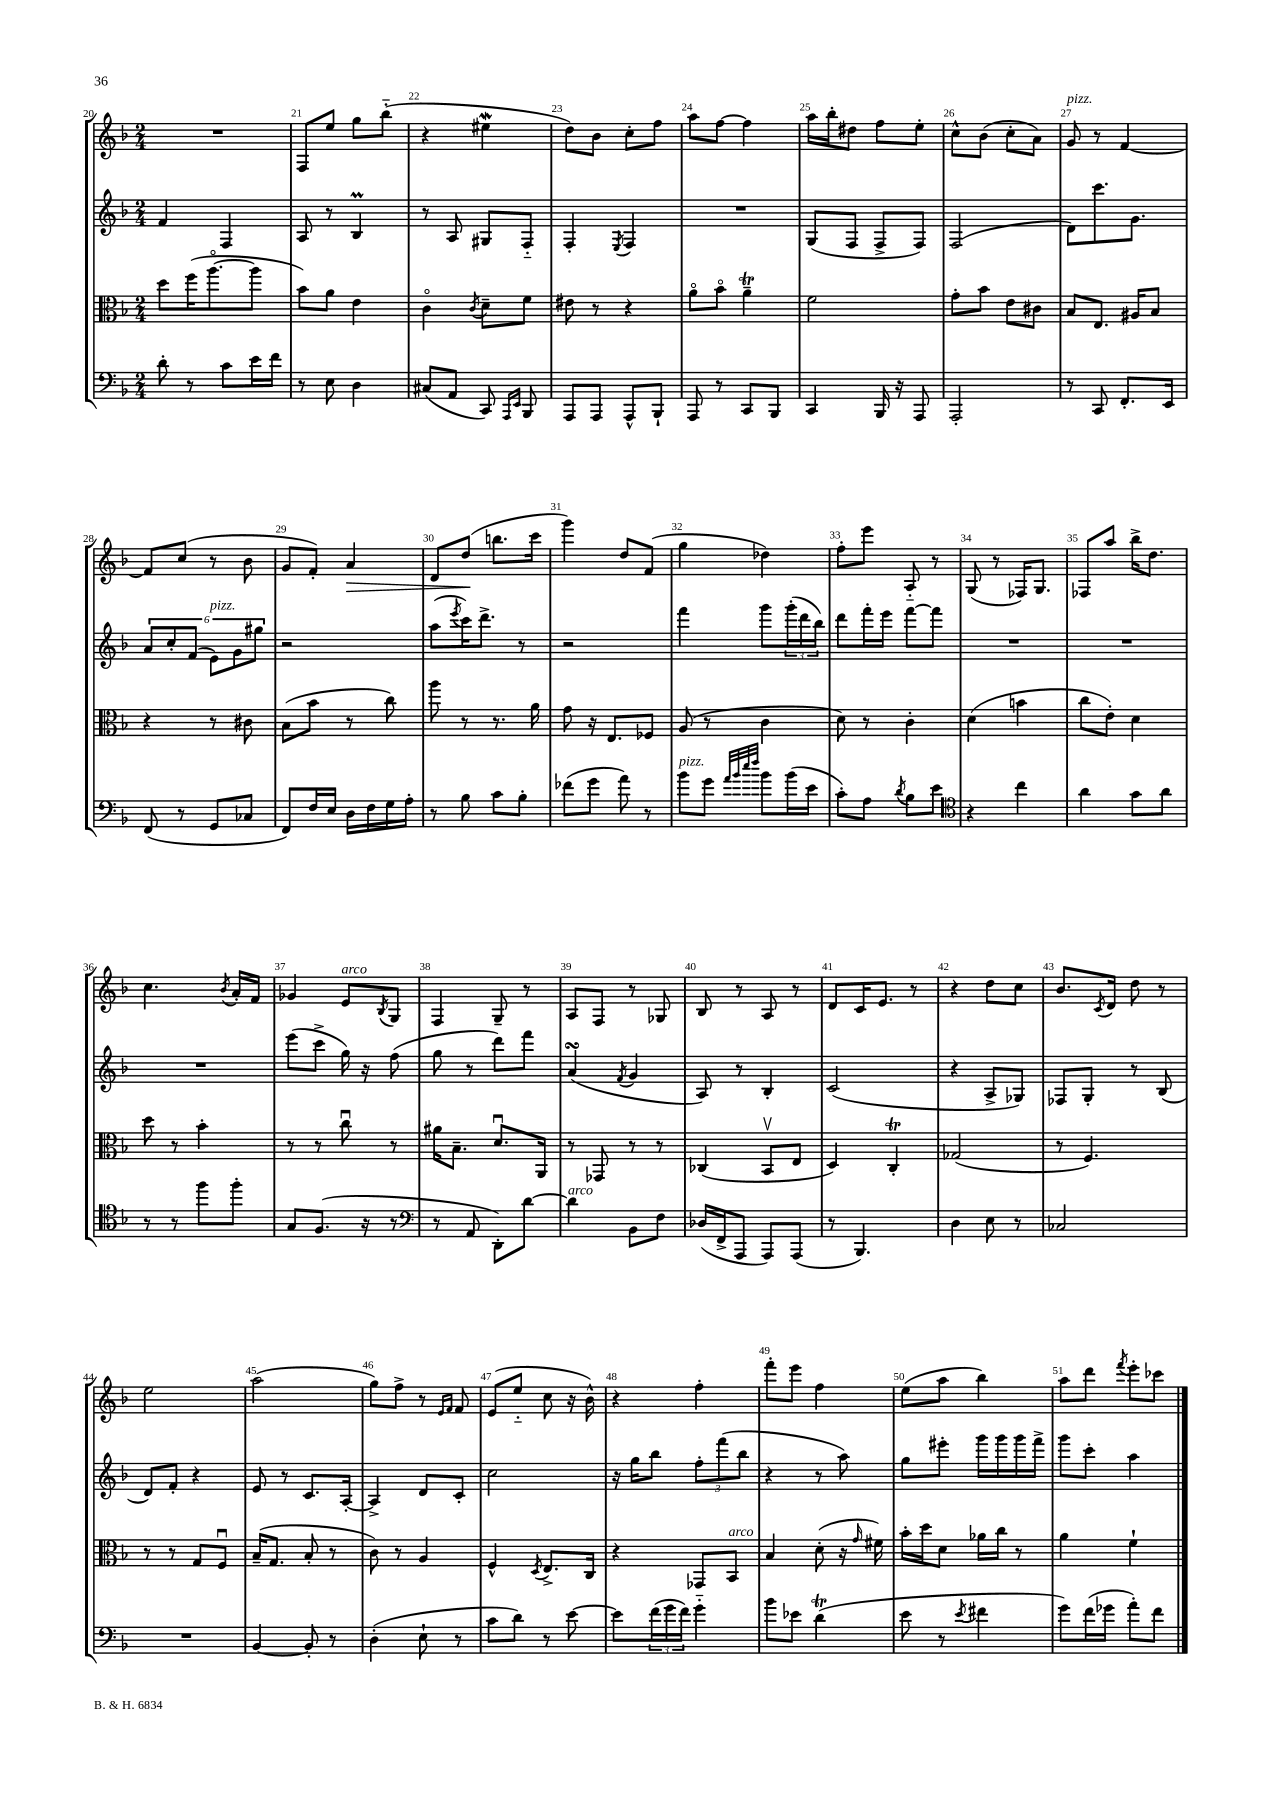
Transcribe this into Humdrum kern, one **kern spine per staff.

**kern	**kern	**kern	**kern
*staff4	*staff3	*staff2	*staff1
*clefF4	*clefC3	*clefG2	*clefG2
*k[b-]	*k[b-]	*k[b-]	*k[b-]
*M2/4	*M2/4	*M2/4	*M2/4
8d'\	8dd\L	4f/	2r
8r	(16ff\K	.	.
.	[8.aao\	.	.
8c\L	.	4F/	.
16e\L	8aa\]J	.	.
16f\JJ	.	.	.
=	=	=	=
8r	8b-\L)	8A/	8F/L
8E\	8a\J	8r	8ee/J
4D\	4e\	4B-/	8gg\L
.	.	.	(8bb-'~\J
=	=	=	=
(8C#/L	4co\	8r	4r
8AA/J	.	8A/	.
.	8qc/	.	.
8CC/)	8d~\L	8G#/L	4ee#\
16qqAAA/LL	.	.	.
16qqEE/JJ	.	.	.
8BBB-/	8f\J	8F'~/J	.
=	=	=	=
8AAA/L	8e#\	4F'/	8dd\L)
8AAA/J	8r	.	8b-\J
.	.	8qE/	.
8AAA^^/L	4r	4F/	8cc'\L
8BBB-`/J	.	.	8ff\J
=	=	=	=
8AAA/	8ao\L	2r	8aa\L
8r	8b-o\J	.	[8ff\J
8CC/L	4a~\	.	4ff\]
8BBB-/J	.	.	.
=	=	=	=
4CC/	2f\	(8G/L	16aa\LL
.	.	.	16bb-'\J
.	.	8F/J	8dd#\J
16BBB-/	.	8F^/L	8ff\L
16r	.	.	.
8AAA/	.	8F/J)	8ee'\J
=	=	=	=
2AAA'/	8g'\L	(2F/	8cc^^\L
.	8b-\J	.	(8b-\J
.	8e\L	.	8cc'\L
.	8c#\J	.	8a\J)
=	=	=	=
8r	8B-/L	8d\L)	8g/
8CC/	8.E/J	8.ccc\	8r
8.FF'/L	.	.	[4f/
.	16A#/LK	8.g\J	.
.	8B-/J	.	.
16EE/Jk	.	.	.
=	=	=	=
(8FF/	4r	12a/L	8f/]L
.	.	12cc'/	.
8r	.	.	(8cc/J
.	.	(12f/J	.
8GG/L	8r	12e\L)	8r
.	.	12g\	.
8C-/J	8c#\	.	8b-\
.	.	12gg#\J	.
=	=	=	=
8FF/L)	(8B-\L	2r	8g/L
16F/L	8b-\J	.	8f'/J)
16E/JJ	.	.	.
16D\LL	8r	.	4a/
16F\	.	.	.
16G\	8cc\)	.	.
16A'\JJ	.	.	.
=	=	=	=
8r	8aa\	(8aa\L	8d/L
.	.	8qeee/	.
8B-\	8r	16ccc\K)	(8dd/J
.	.	8.ddd^\J	.
8c\L	8.r	.	8.bb\L
8B-'\J	.	8r	.
.	16a\	.	16ccc\Jk
=	=	=	=
(8f-\L	8g\	2r	4ggg\)
8g\J	16r	.	.
.	8.E/L	.	.
8a\)	.	.	8dd/L
8r	8F-/J	.	(8f/J
=	=	=	=
8b-\L	(8A/	4fff\	4gg\
8g\J	8r	.	.
32qqa/LLL	.	.	.
32qqb-/	.	.	.
32qqee/	.	.	.
32qqff/JJJ	.	.	.
8b-\L	4c\	8ggg\L	4dd-\)
(16b-\L	.	(24ggg'\L	.
.	.	24ddd\	.
16e\JJ	.	.	.
.	.	24bb-\JJ)	.
=	=	=	=
8c'\L)	8d\)	8ddd\L	8ff'\L
8A\J	8r	16fff'\L	8eee\J
.	.	16eee\JJ	.
8qd/	.	.	.
8B-\L	4c'\	[8fff\L	8A'~/
8e\J	.	8fff\]J	8r
=	=	=	=
*clefC4	*	*	*
4r	(4d\	2r	(8G/
.	.	.	8r
4cc\	4b\	.	16F-/LK)
.	.	.	8.G/J
=	=	=	=
4a\	8cc\L	2r	8F-/L
.	8e'\J)	.	8aa/J
8g\L	4d\	.	16bb-^\LK
.	.	.	8.dd\J
8a\J	.	.	.
=	=	=	=
8r	8dd\	2r	4.cc\
8r	8r	.	.
8ff\L	4b-'\	.	.
.	.	.	8qb-/
8ff'\J	.	.	16a'/LL
.	.	.	16f/JJ
=	=	=	=
8G/L	8r	(8eee\L	4g-/
(8.F/J	8r	8ccc^\J	.
.	8ccu\	16gg\)	8e/L
16r	.	16r	.
.	.	.	8qB-/
8r	8r	(8ff\	8G/J
=	=	=	=
*clefF4	*	*	*
8r	16a#\LK	8gg\	4F/
.	8.B-~\J	.	.
8AA/	.	8r	.
8DD'\L)	8.du/L	8ddd\L)	8G~/
[8d\J	.	8fff\J	8r
.	16AA/Jk	.	.
=	=	=	=
4d\]	8r	(4a/	8A/L
.	8GG-/	.	8F/J
.	.	8qf/	.
8BB-\L	8r	4g/	8r
8F\J	8r	.	8G-/
=	=	=	=
(16D-/LL	(4C-/	8A/)	8B-/
16FF^/J	.	.	.
8AAA/J	.	8r	8r
8AAA/L)	8BB-v/L	4B-'/	8A/
(8AAA/J	8E/J	.	8r
=	=	=	=
8r	4D/)	(2c/	8d/L
4.BBB-/)	.	.	16c/K
.	.	.	8.e/J
.	4C'/	.	.
.	.	.	8r
=	=	=	=
4D\	(2G-/	4r	4r
8E\	.	8A^/L	8dd\L
8r	.	8G-/J)	8cc\J
=	=	=	=
2C-/	8r	8F-/L	8.b-/L
.	4.F/)	8G'/J	.
.	.	.	8qc/
.	.	.	16d/Jk
.	.	8r	8dd\
.	.	(8B-/	8r
=	=	=	=
2r	8r	8d/L)	2ee\
.	8r	8f'/J	.
.	8G/L	4r	.
.	8Fu/J	.	.
=	=	=	=
[4BB-/	(16B-~/LK	8e/	(2aa\
.	8.G/J	.	.
.	.	8r	.
8BB-'/]	8B-'/	8.c/L	.
8r	8r	.	.
.	.	[16A'/Jk	.
=	=	=	=
(4D'\	8c\)	4A^/]	8gg\L)
.	8r	.	8ff^\J
8E`\	4A/	8d/L	8r
.	.	.	16qqe/LL
.	.	.	16qqf/JJ
8r	.	8c'/J	8f/
=	=	=	=
8c\L	4F^^/	2cc\	(8e/L
8d\J)	.	.	8ee'~/J
.	8qD/	.	.
8r	8.E^/L	.	8cc\
[8e\	.	.	16r
.	16C/Jk	.	16b-^^\)
=	=	=	=
8e\]L	4r	16r	4r
.	.	16gg\LK	.
(24f\L	.	8bb-\J	.
24g\	.	.	.
24f\JJ)	.	.	.
4g'~\	8GG-/L	12ff'\L	4ff'\
.	.	(12fff\	.
.	8BB-/J	.	.
.	.	12bb-\J	.
=	=	=	=
8b-\L	4B-/	4r	8fff'\L
8e-\J	.	.	8eee\J
(4d\	(8d'\	8r	4ff\
.	16r	8aa\)	.
.	16qqg/	.	.
.	16f#\)	.	.
=	=	=	=
8e\	16b-'\LL	8gg\L	(8ee\L
.	16dd\J	.	.
8r	8d\J	8eee#'\J	8aa\J
8qe/	.	.	.
4f#\	16a-\LL	16ggg\LL	4bb-\)
.	16cc\JJ	16ggg\	.
.	8r	16ggg\	.
.	.	16fff^\JJ	.
=	=	=	=
8g\L)	4a\	8ggg\L	8aa\L
(16f\L	.	8ccc'\J	8ddd\J
16g-\JJ	.	.	.
.	.	.	8qfff/
8a'\L)	4f`\	4aa\	8eee'\L
8f\J	.	.	8ccc-\J
==	==	==	==
*-	*-	*-	*-
